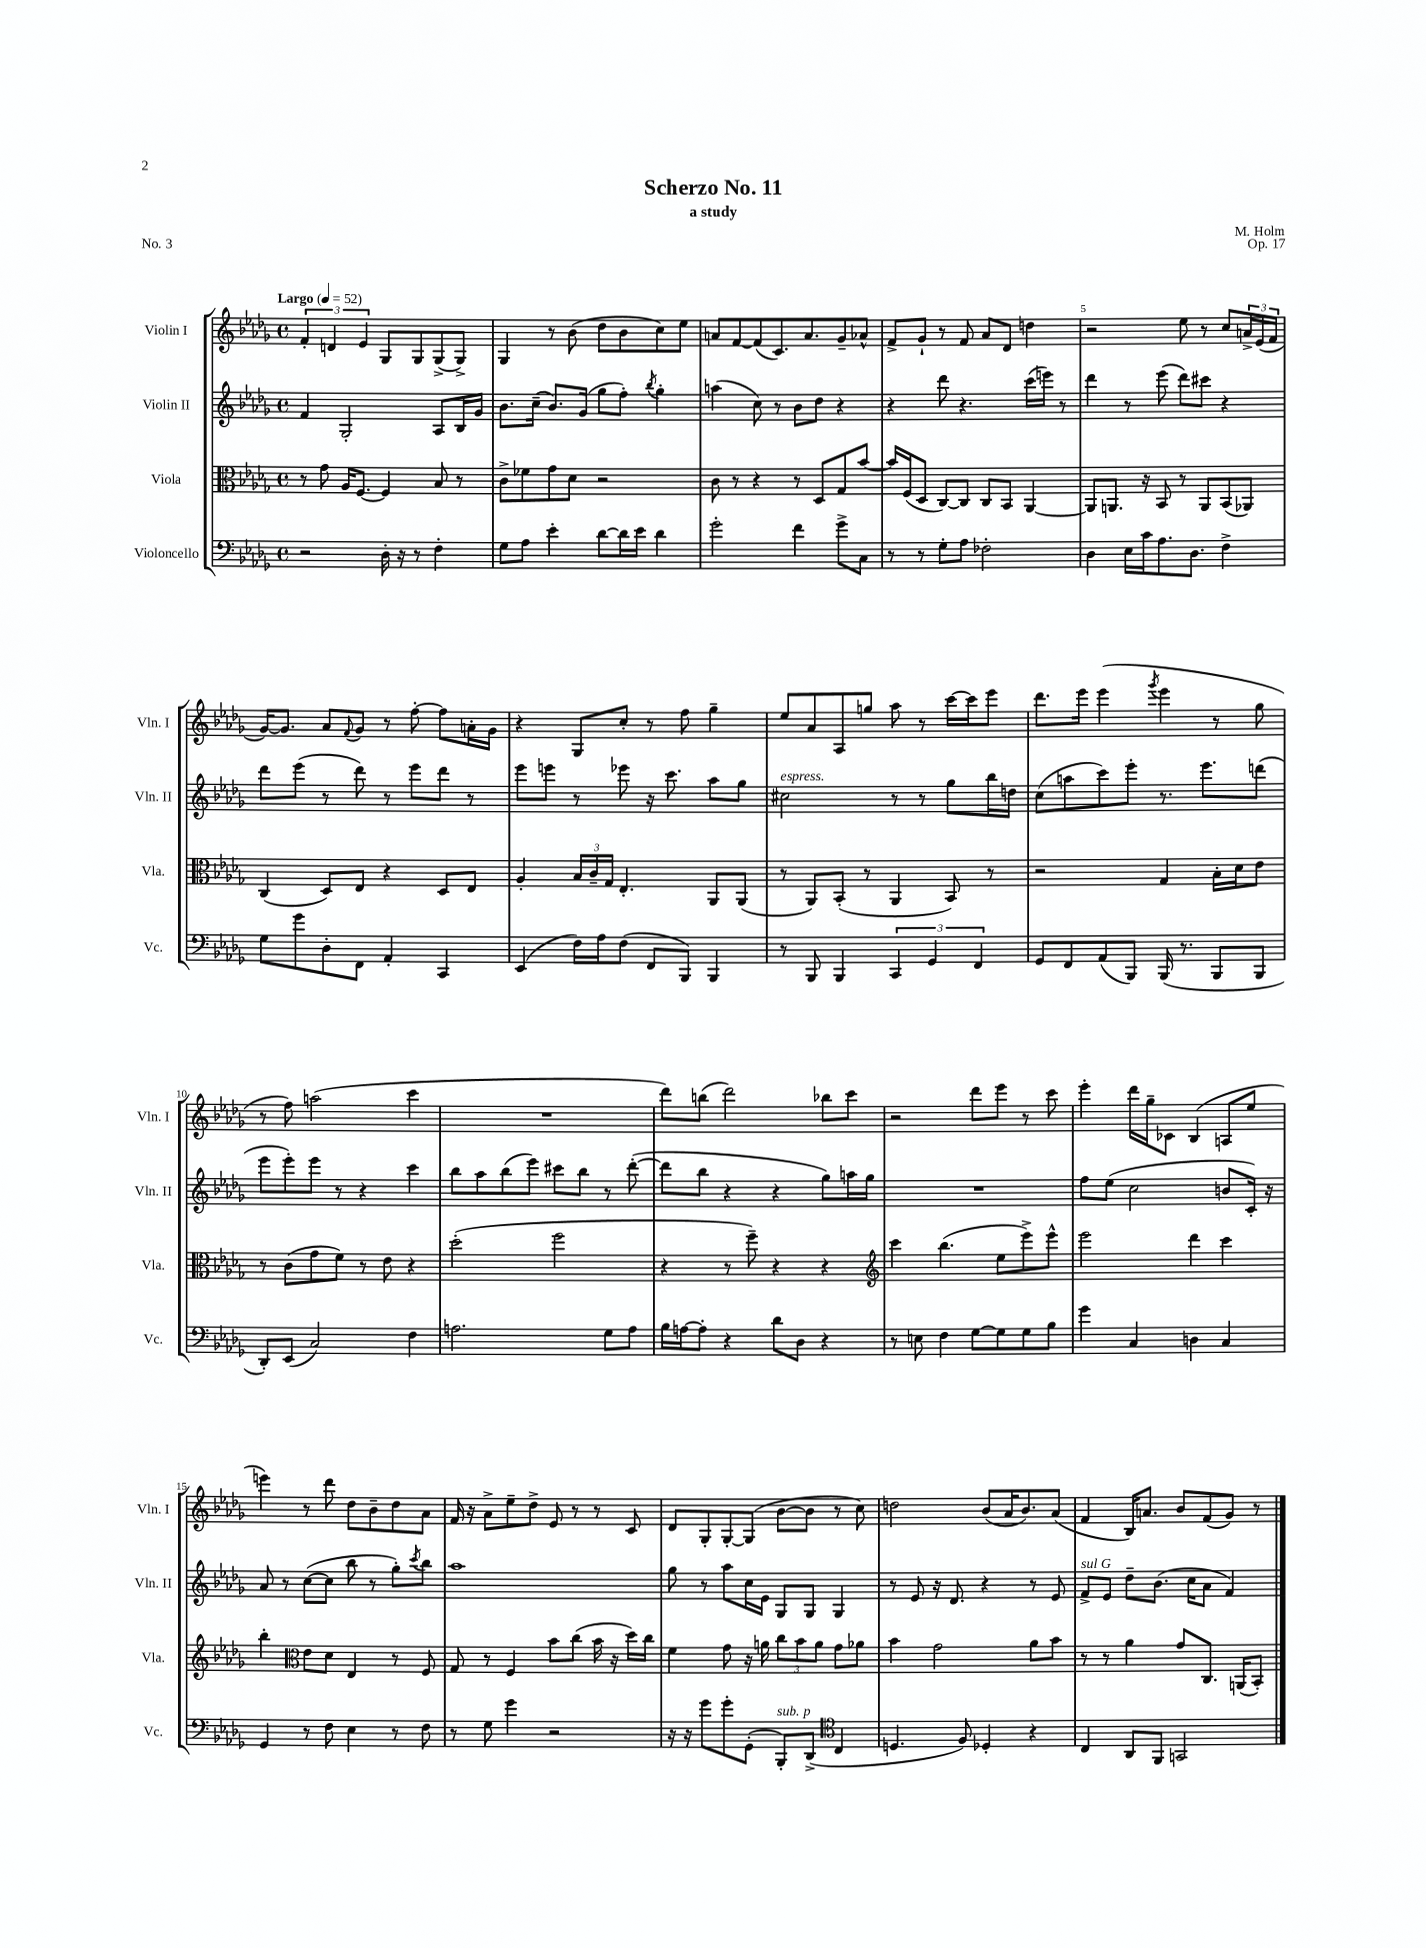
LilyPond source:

\header { title = "Scherzo No. 11" composer = "M. Holm" subtitle = "a study" opus = "Op. 17" piece = "No. 3" }
<<
\new StaffGroup <<
\new Staff = "s0" \with { instrumentName = "Violin I" shortInstrumentName = "Vln. I" } {
    \clef treble \key des \major \defaultTimeSignature \time 4/4 \tempo "Largo" 4 = 52
    \tuplet 3/2 { f'4-. d'4 ees'4 } ges8 ges8 ges8->( ges8->) |
    ges4 r8 bes'8( des''8 bes'8 c''8) ees''8 |
    a'8 f'8~ f'8( c'8.) a'8. ges'8-- aes'8-^ |
    f'8-> ges'8-! r8 f'8 aes'8 des'8 d''4 |
    r2 ees''8 r8 c''8 \tuplet 3/2 { a'16-> ees'16( f'16 } |
    ges'16~) ges'8. aes'8 \appoggiatura { f'8 } ges'8 r8 f''8~-. f''8 a'16-. ges'16 |
    r4 ges8 c''8-. r8 f''8 ges''4-- |
    ees''8 aes'8 aes8 g''8 aes''8 r8 c'''16~ c'''16 ees'''8 |
    des'''8. ees'''16 ees'''4( \acciaccatura { ges'''8 } ees'''4 r8 ges''8 |
    r8 f''8) a''2( c'''4 |
    R1 |
    des'''8) b''8( des'''2) bes''8 c'''8 |
    r2 des'''8 ees'''8 r8 c'''8 |
    ees'''4-. des'''16 ges''16-- ces'8 bes4( a8 ees''8 |
    e'''4) r8 des'''8 des''8 bes'8-- des''8 aes'8 |
    f'16 r16 aes'8-> ees''8-- des''8-> ees'8 r8 r8 c'8 |
    des'8 ges8-. ges8~-. ges8( bes'8~ bes'8 r8 c''8) |
    d''2 bes'8( aes'16 bes'8.) aes'8( |
    f'4 bes16) a'8. bes'8 f'8( ges'8) r8 \bar "|." |
}
\new Staff = "s1" \with { instrumentName = "Violin II" shortInstrumentName = "Vln. II" } {
    \clef treble \key des \major \defaultTimeSignature \time 4/4
    f'4 ges2-. aes8 bes16 ges'16 |
    bes'8. c''16--( bes'8.) ges'16( ges''8 f''8-.) \acciaccatura { bes''8 } ges''4-. |
    a''4( c''8) r8 bes'8 des''8 r4 |
    r4 des'''8 r4. c'''16( e'''16) r8 |
    des'''4 r8 ees'''8( des'''8) cis'''8 r4 |
    des'''8 ees'''8( r8 des'''8) r8 ees'''8 des'''8 r8 |
    ees'''8 e'''8 r8 ees'''8 r16 c'''8. aes''8 ges''8 |
    cis''2^\markup { \italic "espress." } r8 r8 ges''8 bes''16 d''16 |
    c''8( a''8 c'''8) ees'''8-. r8. ees'''8. d'''8( |
    ees'''8 ees'''8-.) ees'''8 r8 r4 c'''4 |
    bes''8 aes''8 bes''8( ees'''8) cis'''8 bes''8 r8 des'''8~-.( |
    des'''8 bes''8 r4 r4 ges''8) a''16 ges''16 |
    R1 |
    f''8 ees''8( c''2 b'8 c'16-.) r16 |
    aes'8 r8 c''8~( c''8 bes''8 r8 ges''8-.) \acciaccatura { c'''8 } bes''8 |
    aes''1 |
    ges''8 r8 aes''8 c''16 ees'16 ges8 ges8 ges4 |
    r8 ees'8 r16 des'8. r4 r8 ees'8 |
    f'8->^\markup { \italic "sul G" } ees'8 des''8-- bes'8.( c''16 aes'8 f'4) \bar "|." |
}
\new Staff = "s2" \with { instrumentName = "Viola" shortInstrumentName = "Vla." } {
    \clef alto \key des \major \defaultTimeSignature \time 4/4
    r8 ges'8 aes16 f8.~ f4 bes8 r8 |
    c'8-> fes'8 ges'8 des'8 r2 |
    c'8 r8 r4 r8 des8 ges8 bes'8~ |
    bes'16 f16( des8 c8~) c8 c8 bes,8 aes,4~ |
    aes,8 a,8. r16 bes,8 r8 a,8 bes,8( aes,8) |
    c4( des8) ees8 r4 des8 ees8 |
    aes4-. \tuplet 3/2 { bes16 c'16-- ges16 } ees4.-. aes,8 aes,8( |
    r8 aes,8) bes,8-.( r8 aes,4 bes,8) r8 |
    r2 ges4 bes16-. des'16 ees'8 |
    r8 c'8( ges'8 f'8) r8 ees'8 r4 |
    des''2-.( f''2 |
    r4 r8 f''8--) r4 r4 |
    \clef treble c'''4 bes''4.( ees''8 ees'''8->) ees'''8-^ |
    ees'''2 des'''4 c'''4 |
    bes''4-. \clef alto ees'8 des'8 ees4 r8 f8 |
    ges8 r8 f4 bes'8 c''8( bes'16 r16 des''16) c''16 |
    f'4 ges'8 r16 a'16 \tuplet 3/2 { c''8 bes'8 a'8 } ges'8 aes'8 |
    bes'4 ges'2 aes'8 bes'8 |
    r8 r8 aes'4 ges'8 c8. a,16( bes,8-.) \bar "|." |
}
\new Staff = "s3" \with { instrumentName = "Violoncello" shortInstrumentName = "Vc." } {
    \clef bass \key des \major \defaultTimeSignature \time 4/4
    r2 des16-. r16 r8 f4-. |
    ges8 aes8 ees'4-. des'8~ des'16 ees'16 des'4 |
    ges'2-. f'4 ges'8-> c8 |
    r8 r8 ges8-. aes8 fes2-. |
    des4 ees16 c'16 aes8. des8. f4-> |
    ges8 ges'8 des8-. f,8 aes,4-. c,4 |
    ees,4( f16) aes16 f8( f,8 bes,,8) bes,,4 |
    r8 bes,,8 bes,,4 \tuplet 3/2 { c,4 ges,4 f,4 } |
    ges,8 f,8 aes,8( bes,,8) bes,,16( r8. bes,,8 bes,,8 |
    des,8-.) ees,8( c2) f4 |
    a2. ges8 a8 |
    bes16 a16~ a8-. r4 des'8 des8 r4 |
    r8 e8 f4 ges8~ ges8 ges8 bes8 |
    ges'4 c4 d4 c4 |
    ges,4 r8 f8 ees4 r8 f8 |
    r8 ges8 ges'4 r2 |
    r16 r16 ges'8 ges'8-. ges,8-.( bes,,8-.^\markup { \italic "sub. p" }) des,8->( \clef tenor c4 |
    d4. f8) des4-. r4 |
    c4 aes,8 f,8 g,2 \bar "|." |
}
>>
>>
\layout { \context { \Score \override BarNumber.break-visibility = ##(#f #t #t) barNumberVisibility = #(every-nth-bar-number-visible 5) } }
